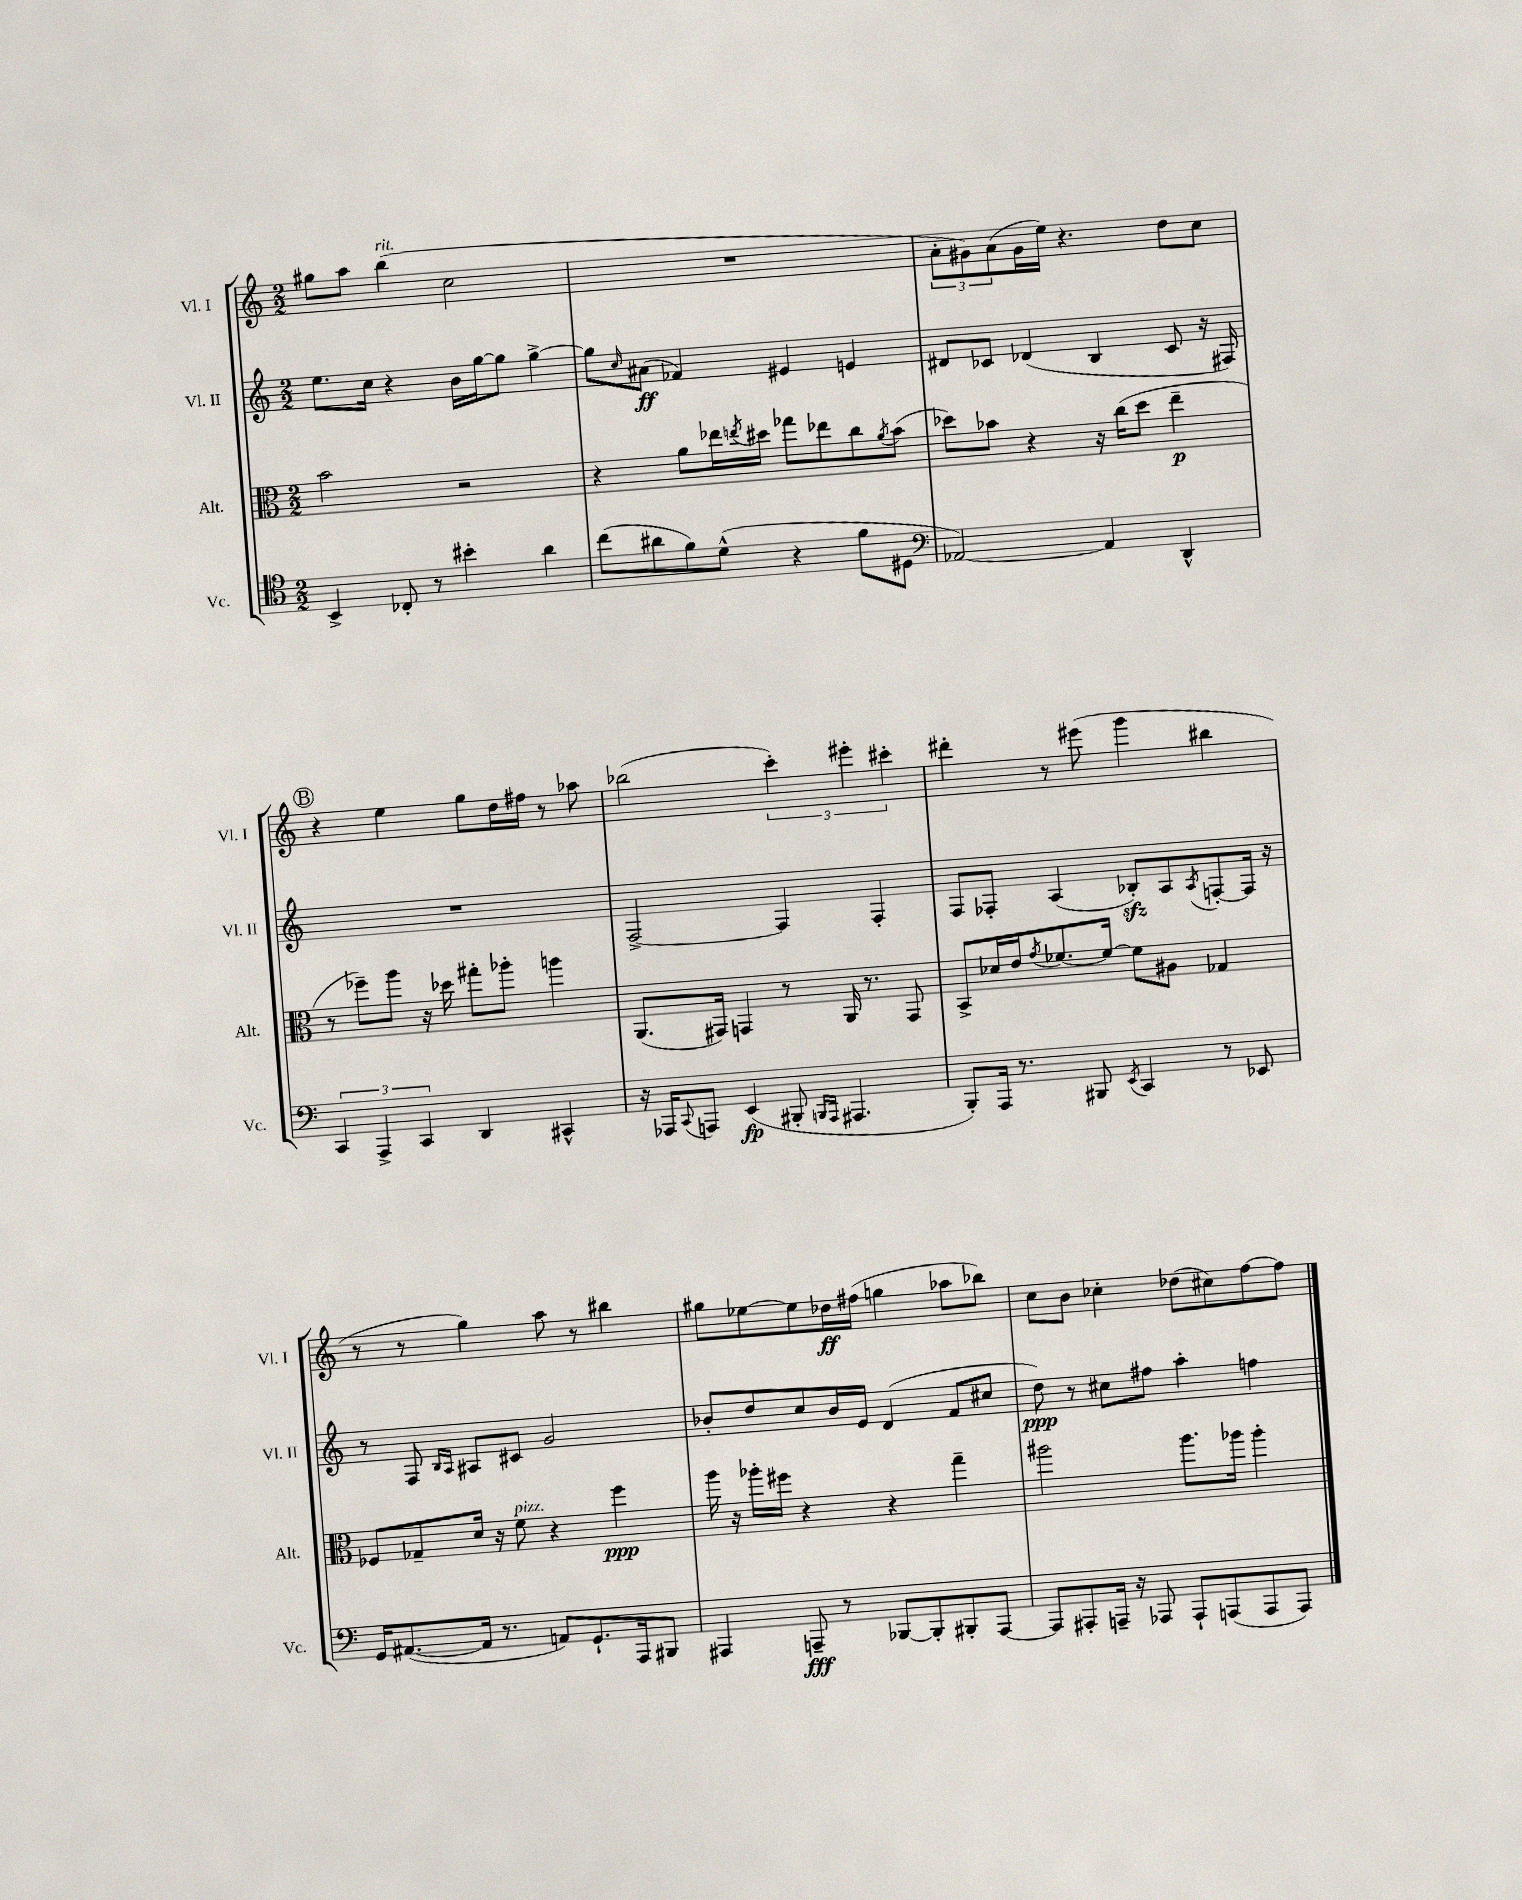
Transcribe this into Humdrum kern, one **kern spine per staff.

**kern	**kern	**kern	**kern
*staff4	*staff3	*staff2	*staff1
*clefC4	*clefC3	*clefG2	*clefG2
*k[]	*k[]	*k[]	*k[]
*M2/2	*M2/2	*M2/2	*M2/2
4BB^	2b	8.ee	8gg#
.	.	.	8aa
.	.	16cc	.
8C-'	.	4r	(4bb
8r	.	.	.
4b#'	2r	16b	2cc
.	.	[16gg	.
.	.	8gg]	.
4a	.	[4gg^	.
=	=	=	=
(8cc	4r	8gg]	1r
.	.	16qqcc	.
8a#	.	(8a#	.
8f)	8a	4f-)	.
(8d^^	16ee-	.	.
.	8qee	.	.
.	16dd#	.	.
4r	8gg-	4e#	.
.	8ee-	.	.
8f	8cc	4e	.
.	8qa	.	.
8D#	(8b	.	.
=	=	=	=
*clefF4	*	*	*
[2AA-)	8dd-)	8d#	12a'
.	.	.	12g#)
.	8b-	8c-	.
.	.	.	(12a
.	4r	(4d-	16g#
.	.	.	16ee)
.	.	.	4.r
4AA-]	16r	4B	.
.	(16cc	.	.
.	8dd-	.	.
4DD^^	4ee~	8c-	8dd
.	.	16r	8cc
.	.	16F#)	.
=	=	=	=
6CC	8r	1r	4r
.	8ff-~)	.	.
6AAA^	.	.	.
.	8aa	.	4ee
6CC	.	.	.
.	16r	.	.
.	16dd-	.	.
4DD	8gg#'	.	8gg
.	8aa-'	.	16dd
.	.	.	16ff#
4CC#^^	4aa	.	8r
.	.	.	8aa-
=	=	=	=
16r	(8.AA	[2F^	(2bb-
16AAA-	.	.	.
8qqCC	.	.	.
8AAA	.	.	.
.	16GG#)	.	.
(4EE	4GG	.	.
8BBB#'	8r	4F]	6ccc')
16qqBBB	.	.	.
16qqAAA	.	.	.
4.AAA#	16AA	.	.
.	.	.	6eee#'
.	8.r	.	.
.	.	4F'	.
.	.	.	6ccc#'
.	8GG	.	.
=	=	=	=
8BBB')	8BB^	8F	4ddd#'
16AAA	16d-	8F-'	.
8.r	16e	.	.
.	8qg	.	.
.	[8.f-	(4A	8r
8BBB#	.	.	(8eee#
.	16f-_	.	.
8qEE	.	.	.
4CC	8f-]	8B-')	4ggg
.	8A#	8A	.
.	.	8qA	.
8r	4G-	[8F'	4bb#
8EE-	.	16F]	.
.	.	16r	.
=	=	=	=
16GG	8F-	8r	8r
([8.AA#	.	.	.
.	8G-~	8F	8r
.	.	16qqB	.
.	.	16qqA	.
16AA#]	16d	8A#	4gg)
8.r	16r	.	.
.	8f	8c#	.
8AA)	4r	2g	8aa
8.GG`	.	.	8r
.	4ff	.	4bb#
16AAA	.	.	.
8BBB#	.	.	.
=	=	=	=
4AAA#	16aa	8b-'	8gg#
.	16r	.	.
.	16aa-'	8dd	[8ee-
.	16ff#	.	.
8AAA~	4r	8cc	8ee-]
8r	.	16b-	16dd-
.	.	16e	(16ff#
[8BBB-	4r	(4d	4gg
8BBB-']	.	.	.
8BBB#'	4gg~	8f	8aa-
[8AAA	.	8cc#	8bb-)
=	=	=	=
8AAA]	2aa#	8dd)	8cc
8AAA#'	.	8r	8b
16AAA~	.	8cc#	4cc-'
16r	.	.	.
8AAA-	.	8ff#	.
8AAA-`	8.aa#	4aa'	(8dd-
(8AAA	.	.	8cc#)
.	16aa-	.	.
8AAA	4aa-'	4ff	[8ff
8AAA)	.	.	8ff]
==	==	==	==
*-	*-	*-	*-
